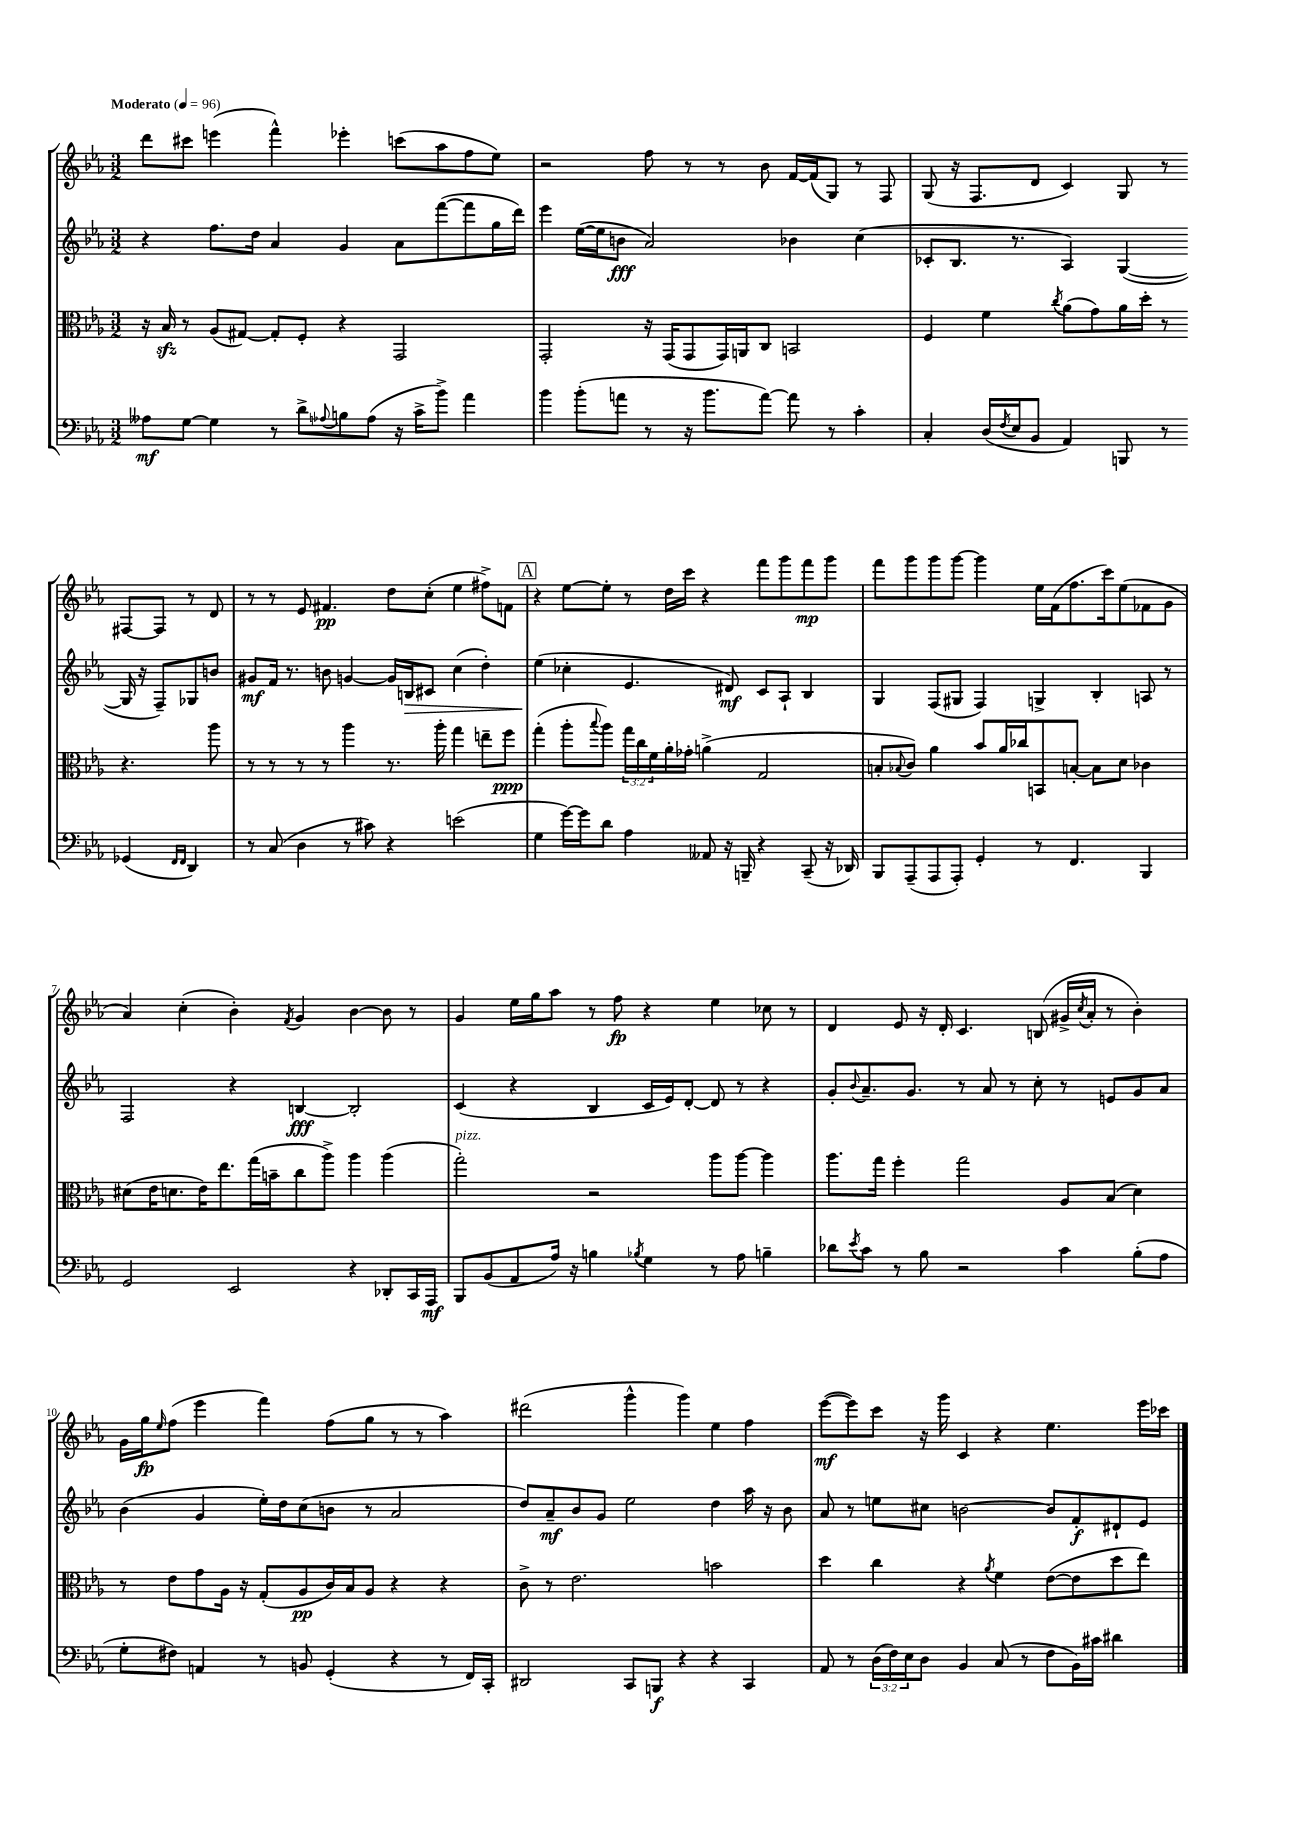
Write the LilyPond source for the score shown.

<<
\new StaffGroup <<
\new Staff = "s0" {
    \clef treble \key ees \major \numericTimeSignature \time 3/2 \tempo "Moderato" 4 = 96
    d'''8 cis'''8 e'''4( f'''4-^) ees'''4-. c'''8( aes''8 f''8 ees''8) |
    r2 f''8 r8 r8 bes'8 f'16~ f'16( g8) r8 f8 |
    g8( r16 f8. d'8 c'4) g8 r8 fis8~ fis8 r8 d'8 |
    r8 r8 ees'8 fis'4.\pp d''8 c''8-.( ees''4 fis''8->) f'8 |
    \mark \markup { \box "A" } r4 ees''8~ ees''8-. r8 d''16 c'''16 r4 f'''8 g'''8 f'''8\mp g'''8 |
    f'''8 g'''8 g'''8 g'''8~ g'''4 ees''16 f'16( f''8. c'''16) ees''8( fes'8 g'8 |
    aes'4) c''4-.( bes'4-.) \acciaccatura { f'8 } g'4 bes'4~ bes'8 r8 |
    g'4 ees''16 g''16 aes''8 r8 f''8\fp r4 ees''4 ces''8 r8 |
    d'4 ees'8 r16 d'16-. c'4. b8( gis'16-> \acciaccatura { c''8 } aes'16-. r8 bes'4-.) |
    g'16 g''16\fp \grace { ees''16 } f''8( ees'''4 f'''4) f''8( g''8 r8 r8 aes''4) |
    dis'''2( g'''4-^ g'''4) ees''4 f''4 |
    ees'''8~\mf( ees'''8) c'''8 r16 g'''16 c'4 r4 ees''4. ees'''16 ces'''16 \bar "|." |
}
\new Staff = "s1" {
    \clef treble \key ees \major \numericTimeSignature \time 3/2
    r4 f''8. d''16 aes'4 g'4 aes'8 f'''8~( f'''8 g''16 d'''16) |
    ees'''4 ees''16~( ees''16 b'8\fff aes'2) bes'4 c''4( |
    ces'8-. bes8. r8. aes4) g4~( g16 r16 f8--) ges8 b'8 |
    gis'8\mf f'16 r8. b'8 g'4~ g'16 b16\> cis'8 c''4( d''4-.) |
    \mark \markup { \box "A" } ees''4\!( ces''4-. ees'4. dis'8\mf) c'8 aes8-! bes4 |
    g4 f8( gis8 f4) g4-> bes4-. a8 r8 |
    f2 r4 b4~\fff b2-. |
    c'4( r4 bes4 c'16 ees'16) d'8~-. d'8 r8 r4 |
    g'8-. \appoggiatura { bes'8 } aes'8.-- g'8. r8 aes'8 r8 c''8-. r8 e'8 g'8 aes'8 |
    bes'4( g'4 ees''16-.) d''16 c''8( b'8 r8 aes'2 |
    d''8) aes'8--\mf bes'8 g'8 ees''2 d''4 aes''16 r16 bes'8 |
    aes'8 r8 e''8 cis''8 b'2~ b'8 f'8-.\f dis'8-! ees'8 \bar "|." |
}
\new Staff = "s2" {
    \clef alto \key ees \major \numericTimeSignature \time 3/2 \override Staff.TupletNumber.text = #tuplet-number::calc-fraction-text
    r16 bes16\sfz r8 aes8( gis8~) gis8-. f8-. r4 g,2 |
    g,2-. r16 g,16( g,8 g,16) a,16 c8 b,2 |
    f4 f'4 \acciaccatura { c''8 } aes'8( g'8) aes'16 d''16-. r8 r4. aes''8 |
    r8 r8 r8 r8 aes''4 r8. aes''16-. g''4 e''8-- f''8\ppp |
    \mark \markup { \box "A" } g''4-.( aes''8-. \appoggiatura { bes''8 } aes''8) \tuplet 3/2 { g''16 c''16 f'16 } aes'16-. ges'16-. a'4->( g2 |
    b8-. \appoggiatura { bes8 } c'8) aes'4 bes'8 aes'16 ces''16 b,8 b8~-. b8 d'8 ces'4 |
    dis'8( ees'16 d'8. ees'16) ees''8. g''16( b'16-- c''8 aes''8->) aes''4 aes''4( |
    g''2-.^\markup { \italic "pizz." }) r2 aes''8 aes''8~ aes''4 |
    aes''8. g''16 f''4-. g''2 aes8 bes8( d'4) |
    r8 ees'8 g'8 aes16 r16 g8-.( aes8\pp c'16) bes16 aes8 r4 r4 |
    c'8-> r8 ees'2. b'2 |
    d''4 c''4 r4 \acciaccatura { aes'8 } f'4 ees'8~( ees'8 d''8 ees''8) \bar "|." |
}
\new Staff = "s3" {
    \clef bass \key ees \major \numericTimeSignature \time 3/2 \override Staff.TupletNumber.text = #tuplet-number::calc-fraction-text
    aeses8\mf g8~ g4 r8 d'8-> \appoggiatura { aes8 } b8 aes8( r16 c'16-> bes'8->) aes'4 |
    bes'4 bes'8-.( a'8 r8 r16 bes'8. a'8~) a'8 r8 c'4-. |
    c4-. d16( \acciaccatura { f8 } ees16 bes,8 aes,4) b,,8 r8 ges,4( \grace { f,16 f,16 } d,4) |
    r8 c8( d4 r8 cis'8) r4 e'2( |
    \mark \markup { \box "A" } g4 g'16~) g'16 d'8 aes4 aeses,8 r16 b,,16-- r4 c,8--( r16 des,16) |
    bes,,8 aes,,8--( aes,,8 aes,,8-.) g,4-. r8 f,4. bes,,4 |
    g,2 ees,2 r4 des,8-. c,16 aes,,16\mf |
    bes,,8 bes,8( aes,8 aes16) r16 b4 \acciaccatura { bes8 } g4 r8 aes8 b4-- |
    des'8 \acciaccatura { ees'8 } c'8 r8 bes8 r2 c'4 bes8-.( aes8 |
    g8-. fis8) a,4 r8 b,8 g,4-.( r4 r8 f,16) c,16-. |
    dis,2 c,8 b,,8\f r4 r4 c,4 |
    aes,8 r8 \tuplet 3/2 { d16( f16) ees16 } d8 bes,4 c8( r8 f8 bes,16) cis'16 dis'4 \bar "|." |
}
>>
>>
